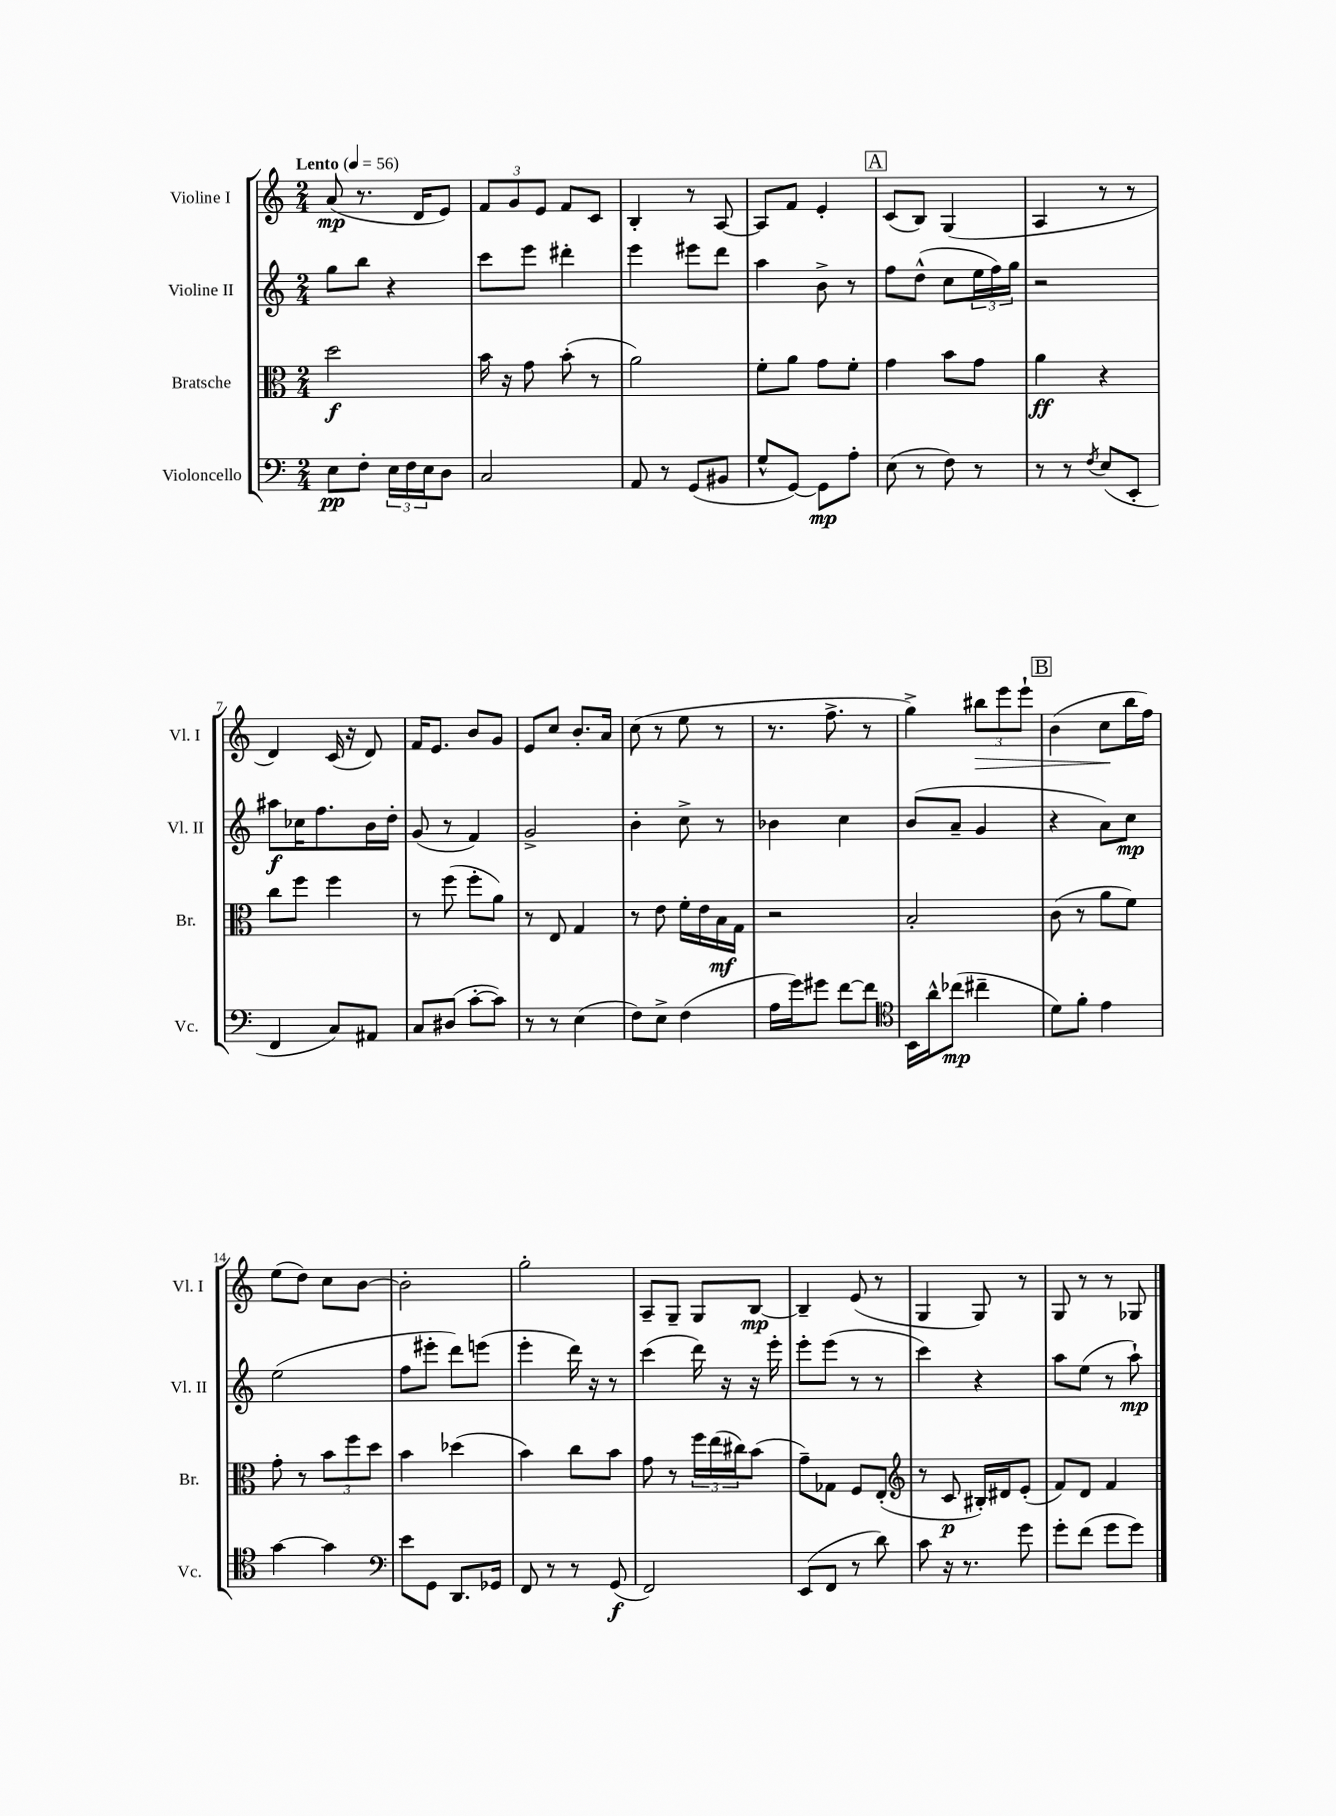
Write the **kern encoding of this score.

**kern	**kern	**kern	**kern
*staff4	*staff3	*staff2	*staff1
*clefF4	*clefC3	*clefG2	*clefG2
*k[]	*k[]	*k[]	*k[]
*M2/4	*M2/4	*M2/4	*M2/4
*MM56	*MM56	*MM56	*MM56
8E\L	2dd\	8gg\L	(8a/
8F'\J	.	8bb\J	8.r
24E\LL	.	4r	.
24F\	.	.	.
.	.	.	16d/LK
24E\J	.	.	.
8D\J	.	.	8e/J)
=	=	=	=
2C/	16b\	8ccc\L	12f/L
.	16r	.	.
.	.	.	12g/
.	8g\	8eee\J	.
.	.	.	12e/J
.	(8b'\	4ddd#'\	8f/L
.	8r	.	8c/J
=	=	=	=
8AA/	2a\)	4eee\	4B'/
8r	.	.	.
(8GG/L	.	8eee#\L	8r
8BB#/J	.	8ddd\J	[8A/
=	=	=	=
8G^^/L	8f'\L	4aa\	8A/]L
[8GG/J)	8a\J	.	8f/J
8GG\]L	8g\L	8b^\	4e'/
8A'\J	8f'\J	8r	.
=	=	=	=
(8E\	4g\	8ff\L	(8c/L
8r	.	(8dd^^\J	8B/J)
8F\)	8b\L	8cc\L	(4G/
8r	8g\J	24ee\L	.
.	.	24ff\)	.
.	.	24gg\JJ	.
=	=	=	=
8r	4a\	2r	4A/
8r	.	.	.
8qF/	.	.	.
(8E/L	4r	.	8r
8EE'/J	.	.	8r
=	=	=	=
4FF/	8cc\L	8aa#\L	4d/)
.	8ff\J	16cc-\K	.
.	.	8.ff\	.
8C/L)	4ff\	.	(16c/
.	.	.	16r
8AA#/J	.	16b\L	8d/)
.	.	16dd'\JJ	.
=	=	=	=
8C/L	8r	(8g/	16f/LK
.	.	.	8.e/J
(8D#/J	(8ff\	8r	.
[8c'\L	8ff'\L	4f/)	8b/L
8c\]J)	8a\J)	.	8g/J
=	=	=	=
8r	8r	2g^/	8e/L
8r	8E/	.	8cc/J
(4E\	4G/	.	8.b'/L
.	.	.	16a/Jk
=	=	=	=
8F\L)	8r	4b'\	(8cc\
8E^\J	8e\	.	8r
(4F\	16f'\LL	8cc^\	8ee\
.	16e\	.	.
.	16B\	8r	8r
.	16G\JJ	.	.
=	=	=	=
16A\LL	2r	4b-\	8.r
16g\J)	.	.	.
8g#\J	.	.	.
.	.	.	8.ff^\
[8f\L	.	4cc\	.
8f\]J	.	.	8r
=	=	=	=
*clefC4	*	*	*
16BB\LL	2B'/	(8b/L	4gg^\)
16a^^\J	.	.	.
(8cc-\J	.	8a~/J	.
4cc#~\	.	4g/	12bb#\L
.	.	.	12eee\
.	.	.	12eee`\J
=	=	=	=
8d\L)	(8c\	4r	(4b\
8f'\J	8r	.	.
4e\	8a\L	8a\L)	8cc\L
.	8f\J)	8cc\J	16bb\L
.	.	.	16ff\JJ)
=	=	=	=
[4g\	8g'\	(2ee\	(8ee\L
.	8r	.	8dd\J)
4g\]	12b\L	.	8cc\L
.	12ff\	.	.
.	.	.	[8b\J
.	12dd\J	.	.
=	=	=	=
*clefF4	*	*	*
8e\L	4b\	8ff\L	2b'\]
8GG\J	.	8eee#'\J	.
8.DD/L	(4dd-\	8ddd\L)	.
.	.	(8eee\J	.
16GG-/Jk	.	.	.
=	=	=	=
8FF/	4b\)	4eee'\	2gg'\
8r	.	.	.
8r	8cc\L	16ddd\)	.
.	.	16r	.
(8GG/	8b\J	8r	.
=	=	=	=
2FF/)	8g\	(4ccc\	8A~/L
.	8r	.	8G~/J
.	24ff\LL	16ddd\)	8G/L
.	(24ee\	.	.
.	.	16r	.
.	24cc#\J)	.	.
.	(8b\J	16r	[8B/J
.	.	16eee'\	.
=	=	=	=
(8EE/L	8g~\L)	8eee'\L	4B~/]
8FF/J	8G-\J	(8eee\J	.
8r	8F/L	8r	(8e/
8d\)	(8E'/J	8r	8r
=	=	=	=
*	*clefG2	*	*
8c\	8r	4ccc\)	4G/
16r	8c/	.	.
8.r	.	.	.
.	16B#'/LL)	4r	8G/)
.	16d#/J	.	.
8g\	(8e'/J	.	8r
=	=	=	=
8g'\L	8f/L)	8aa\L	8G/
(8f\J	8d/J	(8ee\J	8r
8g\L	4f/	8r	8r
8g\J)	.	8aa`\)	8G-/
==	==	==	==
*-	*-	*-	*-
